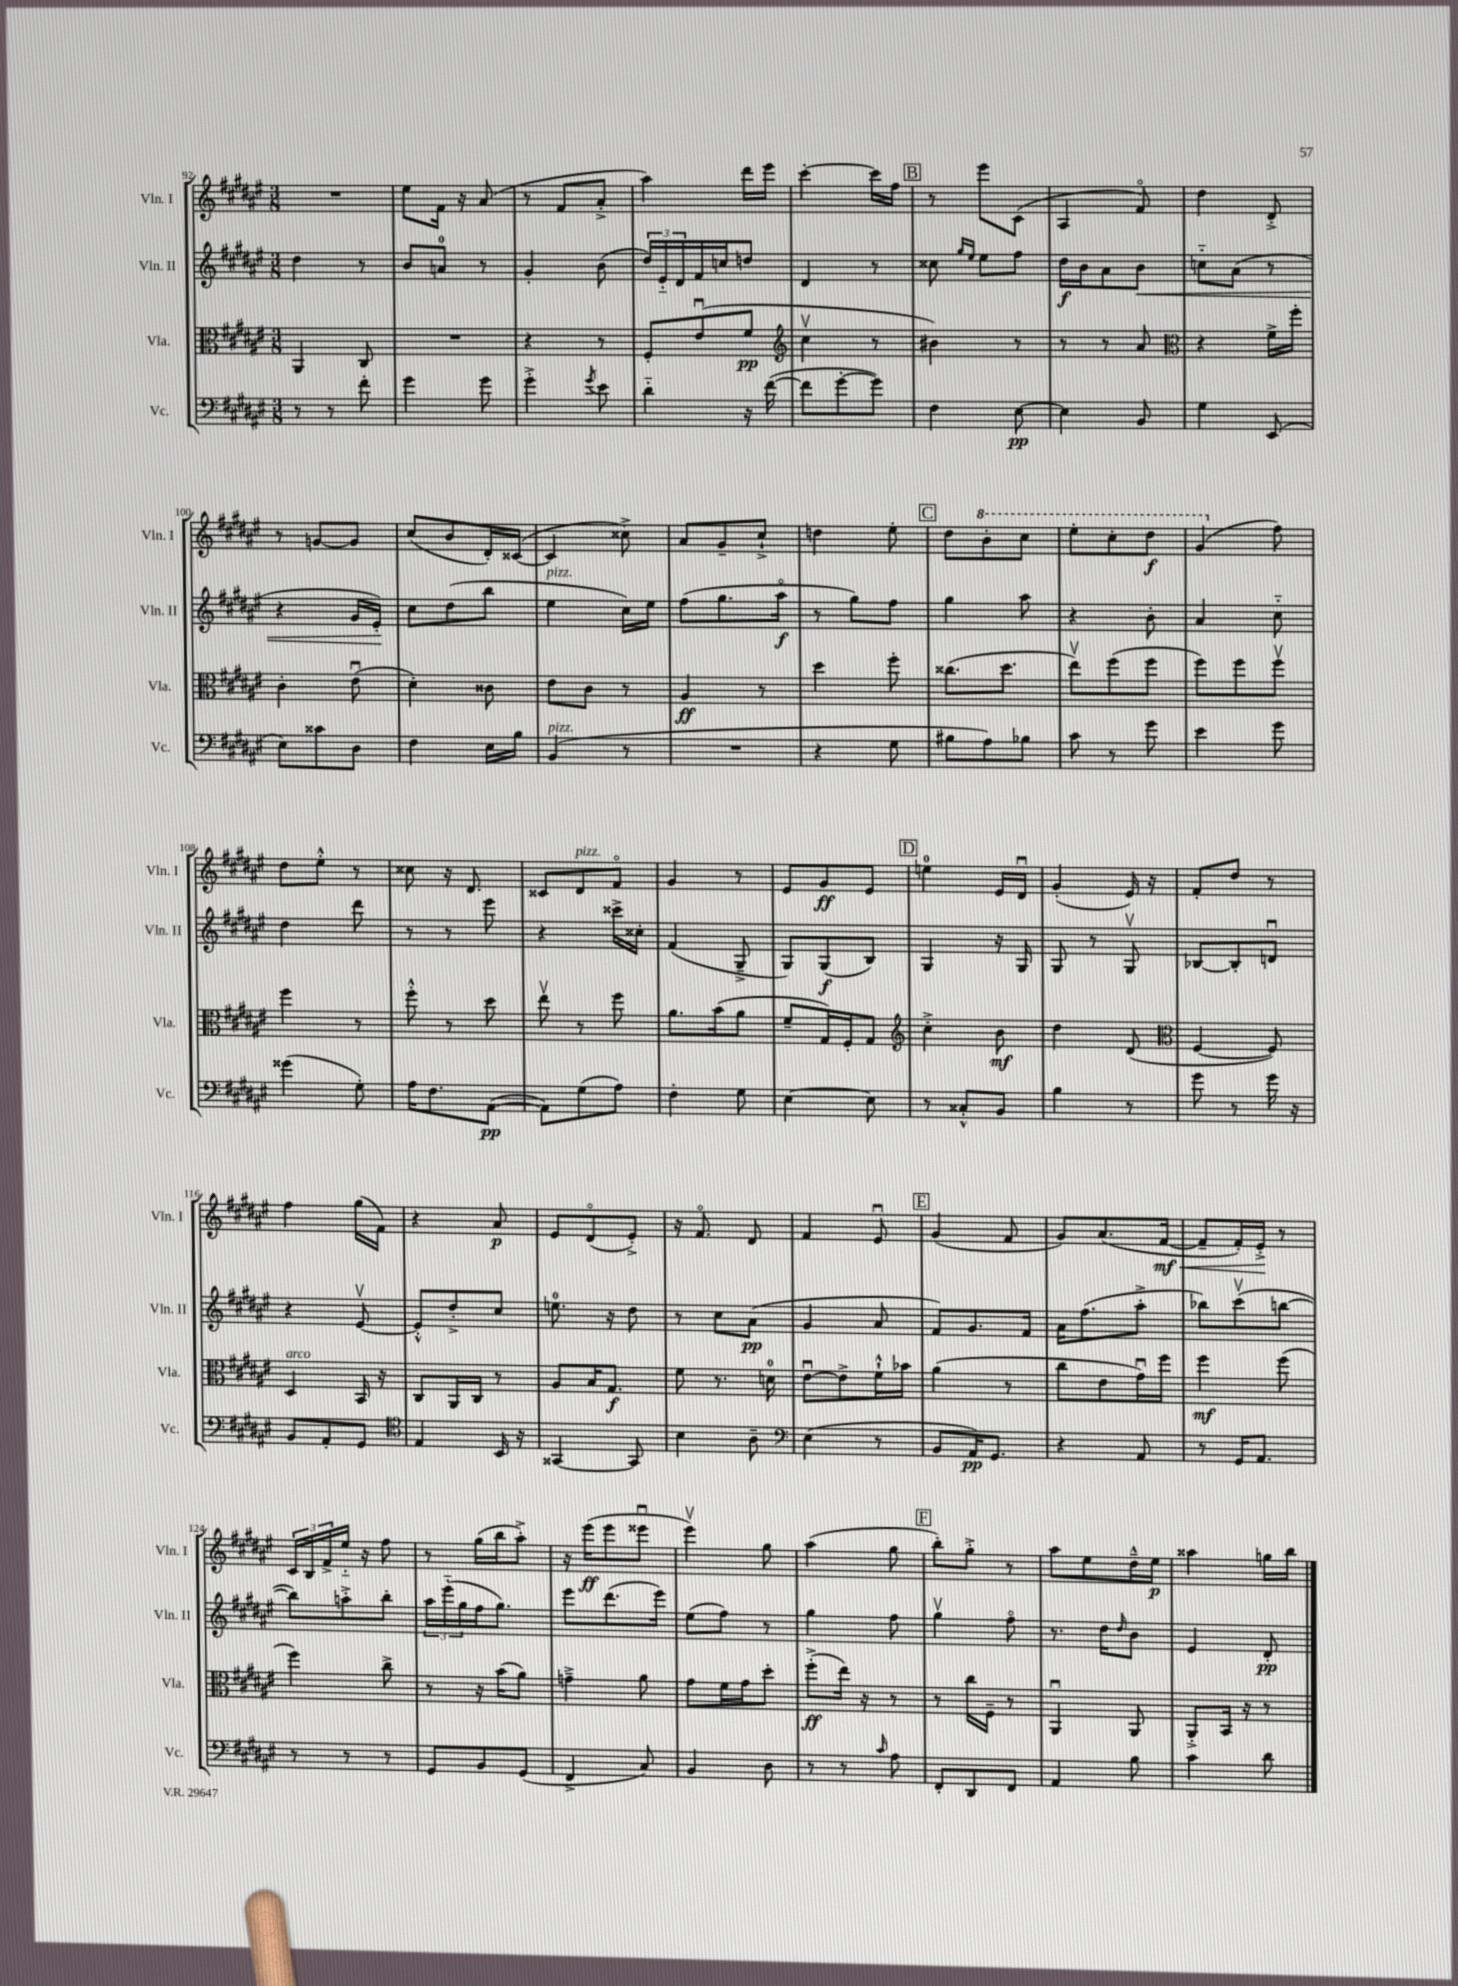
<<
\new StaffGroup <<
\new Staff = "s0" \with { instrumentName = "Vln. I" shortInstrumentName = "Vln. I" } {
    \clef treble \key fis \major \numericTimeSignature \time 3/8
    R4. |
    eis''8 fis'16 r16 ais'8( |
    r8 fis'8 ais'8-.-> |
    ais''4) dis'''16 eis'''16 |
    cis'''4~-. cis'''16 fis''16 |
    \mark \markup { \box "B" } r8 eis'''8 cis'8( |
    ais4 fis'8\flageolet) |
    dis''4 dis'8-.-> |
    r8 g'8~ g'8 |
    cis''8( b'8 dis'16-.) cisis'16~( |
    cisis'4 cisis''8->) |
    ais'8 gis'8-- cis''8-!-> |
    d''4 eis''8-. |
    \mark \markup { \box "C" } dis''8 \ottava #1 b''8-. cis'''8 |
    eis'''8-. cis'''8-. dis'''8\f |
    gis''4( \ottava #0 fis''8) |
    dis''8 eis''8-.-^ r8 |
    cisis''8 r16 dis'8. |
    cisis'8 dis'8^\markup { \italic "pizz." } fis'8\flageolet |
    gis'4 r8 |
    eis'8 gis'8\ff eis'8 |
    \mark \markup { \box "D" } e''4-0 eis'16 dis'16\downbow |
    gis'4-.( eis'16) r16 |
    fis'8-. dis''8 r8 |
    fis''4 gis''16( fis'16) |
    r4 ais'8\p |
    eis'8 dis'8\flageolet( eis'8-.->) |
    r16 fis'8.\flageolet dis'8 |
    fis'4 eis'8\downbow |
    \mark \markup { \box "E" } gis'4( fis'8 |
    gis'8) ais'8.( fis'16~\mf\< |
    fis'8-- fis'16-.) eis'16-.->\! r8 |
    \tuplet 3/2 { cis'16 b16 fis'16-> } eis''16-_ r16 fis''8 |
    r8 gis''16( b''16 ais''8-.->) |
    r16 eis'''16\ff( eis'''8 eisis'''8\downbow |
    eis'''4\upbow) gis''8 |
    ais''4( gis''8 |
    \mark \markup { \box "F" } b''8-.) gis''8-.-> r8 |
    ais''8 eis''8 dis''16---^ eis''16\p |
    aisis''4 g''16 b''16 \bar "|." |
}
\new Staff = "s1" \with { instrumentName = "Vln. II" shortInstrumentName = "Vln. II" } {
    \clef treble \key fis \major \numericTimeSignature \time 3/8
    dis''4 r8 |
    b'8 a'8-0 r8 |
    gis'4-. b'8( |
    \tuplet 3/2 { dis''16) eis'16-_ dis'16 } fis'16 c''16 d''8 |
    dis'4 r8 |
    \mark \markup { \box "B" } cisis''8 \grace { gis''16 eis''16 } eis''8 fis''8 |
    dis''16\f b'16 ais'8 b'8\< |
    c''8-_ ais'8( r8 |
    r4 gis'16 eis'16-.\!) |
    cis''8 dis''8( b''8 |
    eis''4^\markup { \italic "pizz." } cis''16) eis''16 |
    fis''8( gis''8. ais''16\flageolet\f |
    r8 gis''8) fis''8 |
    \mark \markup { \box "C" } gis''4 ais''8 |
    r4 b'8-. |
    ais'4 cis''8-_ |
    dis''4 dis'''8 |
    r8 r8 eis'''8 |
    r4 cisis'''16-> cisis''16-. |
    fis'4( gis8---> |
    gis8) gis8\f( b8) |
    \mark \markup { \box "D" } gis4 r16 gis16 |
    gis8 r8 gis8\upbow |
    bes8~ bes8-. d'8\downbow |
    r4 eis'8~\upbow |
    eis'8-.-^ dis''8-.-> cis''8 |
    e''8.-0 r16 dis''8 |
    r8 cis''8 ais'8\pp( |
    gis'4 ais'8 |
    \mark \markup { \box "E" } fis'8) gis'8. fis'16 |
    ais'16 fis''8.( ais''8-.-> |
    bes''8) cis'''8\upbow( b''8~ |
    b''8) a''8-.-> b''8-. |
    \tuplet 3/2 { ais''16 eis'''16-_( gis''16 } fis''16 gis''8.) |
    eis'''8 dis'''8.( eis'''16) |
    eis''8( fis''8) r8 |
    gis''4 fis''8 |
    \mark \markup { \box "F" } gis''4\upbow fis''8\flageolet |
    r8. dis''16 \grace { dis''16 } b'8 |
    eis'4 dis'8-.\pp \bar "|." |
}
\new Staff = "s2" \with { instrumentName = "Vla." shortInstrumentName = "Vla." } {
    \clef alto \key fis \major \numericTimeSignature \time 3/8
    ais,4 cis8 |
    R4. |
    r4 r8 |
    fis8-. eis'8\downbow( fis'8\pp |
    \clef treble cis''4\upbow r8 |
    \mark \markup { \box "B" } bis'4) r8 |
    r8 r8 ais'8 |
    \clef alto r4 fis'16-> fis''16-. |
    cis'4-. eis'8\downbow( |
    dis'4-.) cisis'8 |
    eis'8 cis'8 r8 |
    ais4\ff r8 |
    dis''4 fis''8-. |
    \mark \markup { \box "C" } cisis''8.( dis''8. |
    eis''8\upbow) fis''8( fis''8 |
    fis''8) fis''8 fis''8\upbow |
    fis''4 r8 |
    fis''8-.-^ r8 dis''8 |
    eis''8\upbow r8 fis''8 |
    ais'8. b'16( ais'8 |
    fis'8-- gis16) fis16-. gis8 |
    \mark \markup { \box "D" } \clef treble cis''4-.-> b'8\mf |
    dis''4 dis'8( |
    \clef alto fis4~ fis8) |
    dis4^\markup { \italic "arco" } b,16 r16 |
    cis8 ais,16 cis16 r8 |
    ais8 b16 gis8.\f |
    fis'8 r8. d'16-0 |
    eis'8~\downbow eis'8-> fis'16-!-^ bes'16 |
    \mark \markup { \box "E" } ais'4( r8 |
    cis''8 eis'8 gis'16\downbow) fis''16 |
    fis''4\mf fis''8( |
    fis''4) cis''8-> |
    r8 r16 b'16( ais'8) |
    g'4---> ais'8 |
    gis'8 fis'16 gis'16 dis''8-. |
    fis''8-.->\ff( eis''16) r16 r8 |
    \mark \markup { \box "F" } r8 cis''16 fis16-- r8 |
    ais,4\downbow ais,8 |
    ais,8-.-> b,16 r16 r8 \bar "|." |
}
\new Staff = "s3" \with { instrumentName = "Vc." shortInstrumentName = "Vc." } {
    \clef bass \key fis \major \numericTimeSignature \time 3/8
    r8 r8 fis'8-. |
    gis'4 gis'8 |
    gis'4-.-> \acciaccatura { gis'8 } eis'8 |
    dis'4-_ r16 fis'16~( |
    fis'8 gis'8~-. gis'8) |
    \mark \markup { \box "B" } fis4 eis8~\pp |
    eis4 b,8 |
    gis4 eis,8( |
    eis8) cisis'8 dis8 |
    fis4 eis16 b16 |
    b,4^\markup { \italic "pizz." }( r8 |
    R4. |
    r4 gis8 |
    \mark \markup { \box "C" } bis8 ais8) bes8 |
    cis'8 r8 gis'8 |
    eis'4 gis'8 |
    gisis'4( gis8-.) |
    ais16 fis8. ais,8~\pp( |
    ais,8) gis8( ais8) |
    fis4-. gis8 |
    eis4~ eis8 |
    \mark \markup { \box "D" } r8 cisis8-.-^ b,8 |
    b4 r8 |
    gis'8 r8 gis'16 r16 |
    b,8 ais,8-. gis,8 |
    \clef tenor eis4 b,16 r16 |
    gisis,4~ gisis,8 |
    b4 ais8-- |
    \clef bass eis4( r8 |
    \mark \markup { \box "E" } b,8 ais,16\pp) gis,8. |
    r4 ais,8 |
    r8 gis,16 ais,8. |
    r8 r8 r8 |
    gis,8 b,8 gis,8( |
    fis,4-> cis8) |
    b,4 dis8 |
    r8 r8 \grace { cis'16 } ais8 |
    \mark \markup { \box "F" } fis,8-. dis,8 fis,8 |
    ais,4 b8 |
    cis'4 dis'8 \bar "|." |
}
>>
>>
\layout { \context { \Score currentBarNumber = #92 } }
